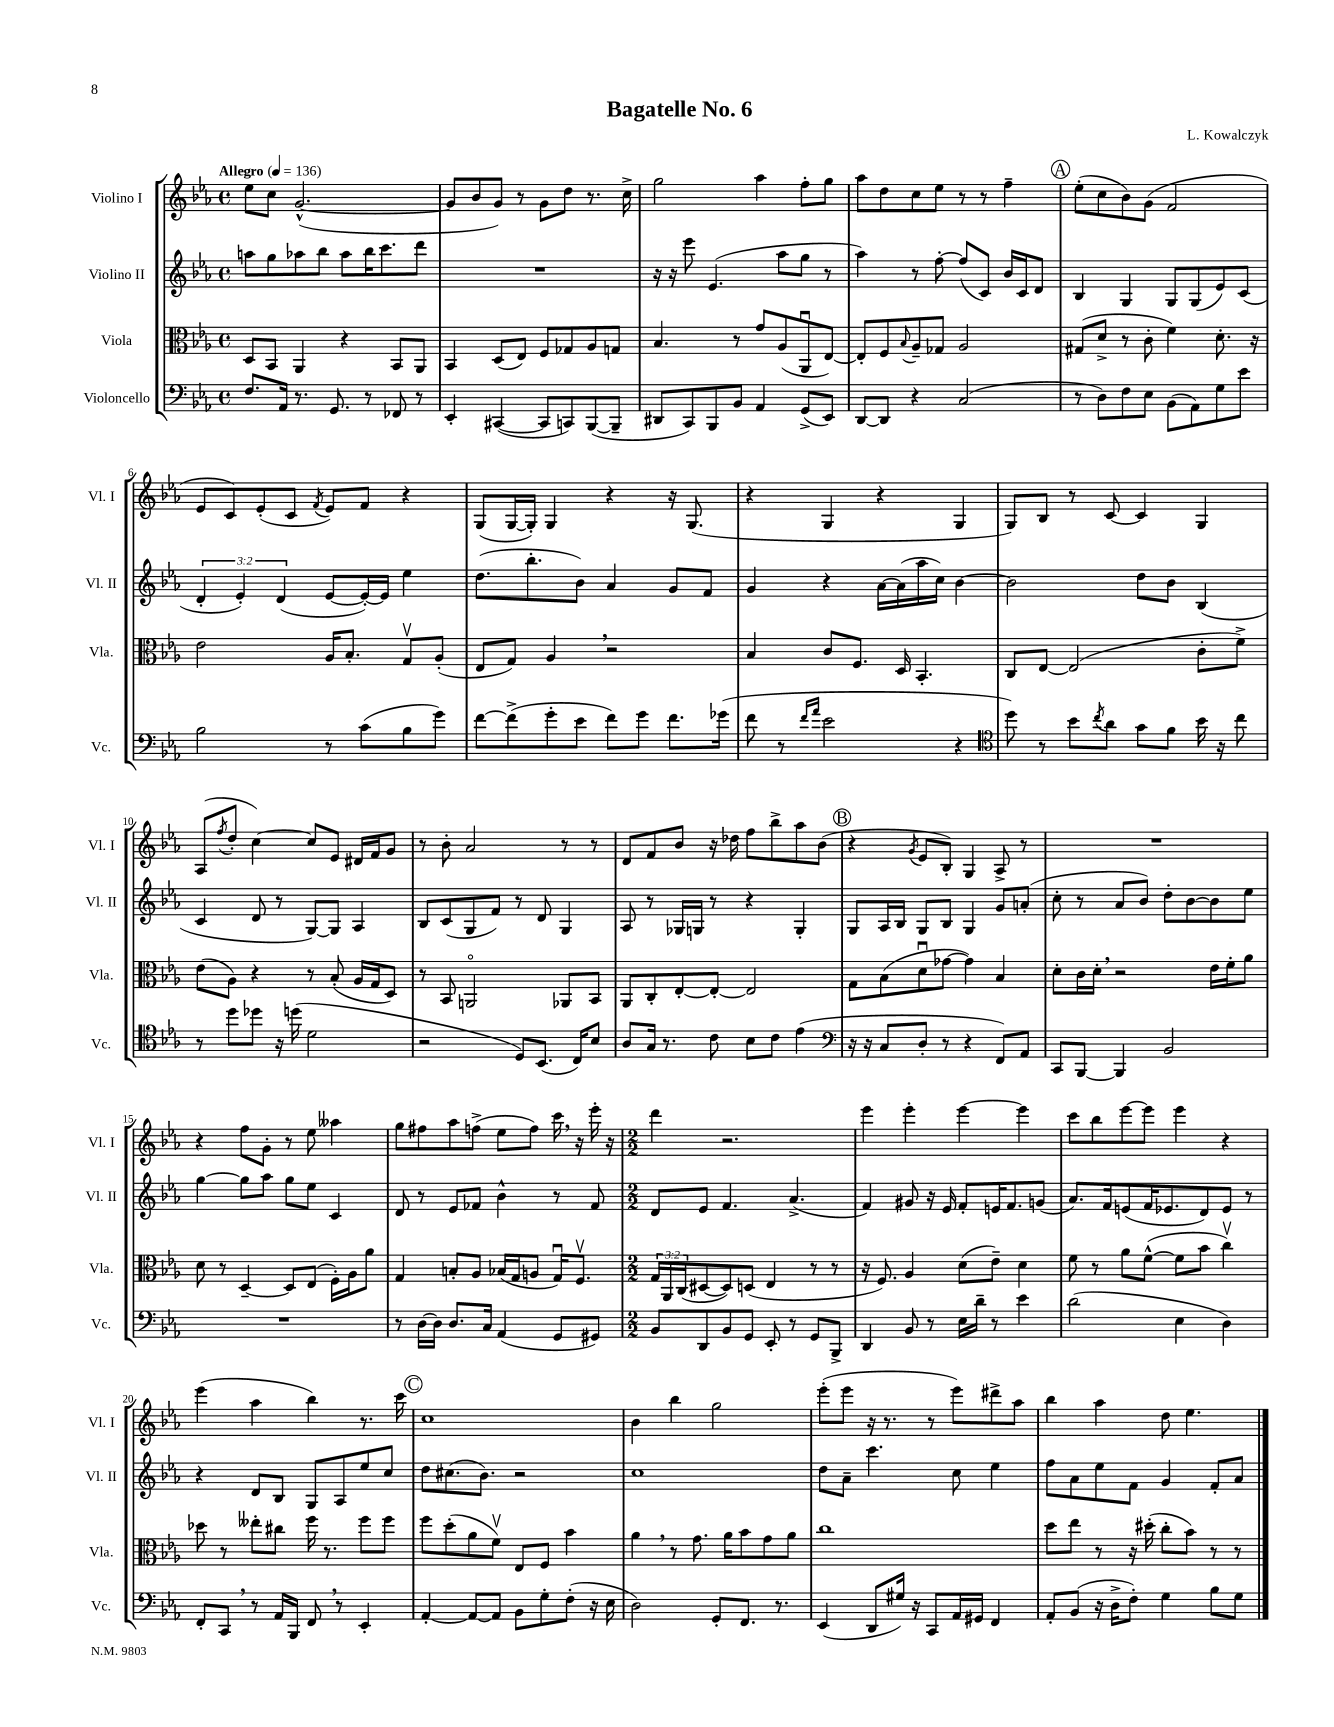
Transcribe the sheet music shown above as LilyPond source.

\header { title = "Bagatelle No. 6" composer = "L. Kowalczyk" }
<<
\new StaffGroup <<
\new Staff = "s0" \with { instrumentName = "Violino I" shortInstrumentName = "Vl. I" } {
    \clef treble \key ees \major \defaultTimeSignature \time 4/4 \tempo "Allegro" 4 = 136
    ees''8 c''8 g'2.~-^( |
    g'8 bes'8 g'8) r8 g'8 d''8 r8. c''16-> |
    g''2 aes''4 f''8-. g''8 |
    aes''8 d''8 c''8 ees''8 r8 r8 f''4-- |
    \mark \markup { \circle "A" } ees''8-.( c''8 bes'8) g'8( f'2 |
    ees'8 c'8) ees'8-.( c'8 \acciaccatura { f'8 } ees'8) f'8 r4 |
    g8( g16~ g16-.) g4 r4 r16 g8.( |
    r4 g4 r4 g4 |
    g8) bes8 r8 c'8~ c'4 g4 |
    aes8( \acciaccatura { f''8 } d''8-. c''4~) c''8 ees'8 dis'16 f'16 g'8 |
    r8 bes'8-. aes'2 r8 r8 |
    d'8 f'8 bes'8 r16 des''16 f''8 bes''8-> aes''8 bes'8( |
    \mark \markup { \circle "B" } r4 \acciaccatura { g'8 } ees'8 bes8-.) g4 aes8-> r8 |
    R1 |
    r4 f''8 g'8-. r8 ees''8 aeses''4 |
    g''8 fis''8 aes''8 f''8->( ees''8 f''8) c'''16 \breathe r16 ees'''16-. r16 |
    \numericTimeSignature \time 2/2 d'''4 r2. |
    ees'''4 ees'''4-. ees'''4~ ees'''4 |
    c'''8 bes''8 ees'''8~ ees'''8 ees'''4 r4 |
    ees'''4( aes''4 bes''4) r8. c'''16 |
    \mark \markup { \circle "C" } c''1 |
    bes'4 bes''4 g''2 |
    ees'''8-.( ees'''8 r16 r8. r8 ees'''8) dis'''8-> aes''8 |
    bes''4 aes''4 d''8 ees''4. \bar "|." |
}
\new Staff = "s1" \with { instrumentName = "Violino II" shortInstrumentName = "Vl. II" } {
    \clef treble \key ees \major \defaultTimeSignature \time 4/4 \override Staff.TupletNumber.text = #tuplet-number::calc-fraction-text
    a''8 g''8 aes''8 bes''8 aes''8 bes''16 c'''8. d'''8 |
    R1 |
    r16 r16 ees'''8 ees'4.( aes''8 g''8 r8 |
    aes''4) r8 f''8~-. f''8( c'8) bes'16 c'16 d'8 |
    \mark \markup { \circle "A" } bes4 g4 g8 g8( ees'8) c'8( |
    \tuplet 3/2 { d'4-. ees'4-.) d'4( } ees'8~ ees'16~-.) ees'16 ees''4 |
    d''8.( bes''8.-. bes'8) aes'4 g'8 f'8 |
    g'4 r4 aes'16~ aes'16( aes''16 c''16) bes'4~ |
    bes'2 d''8 bes'8 bes4( |
    c'4 d'8 r8 g8~) g8 aes4 |
    bes8 c'8( g8 f'8) r8 d'8 g4 |
    aes8 r8 ges16 g16 r8 r4 g4-. |
    \mark \markup { \circle "B" } g8 aes16 bes16 g8 bes8 g4 g'8 a'8-.( |
    c''8-. r8 aes'8 bes'8) d''8-. bes'8~ bes'8 ees''8 |
    g''4~ g''8 aes''8 g''8 ees''8 c'4 |
    d'8 r8 ees'8 fes'8 bes'4-^ r8 fes'8 |
    \numericTimeSignature \time 2/2 d'8 ees'8 f'4. aes'4.->( |
    f'4) gis'8 r16 ees'16 f'8-. e'16 f'8. g'8( |
    aes'8.) f'16 e'8( f'16 ees'8. d'8) ees'8 r8 |
    r4 d'8 bes8 g8 aes8 ees''8 c''8 |
    \mark \markup { \circle "C" } d''8 cis''8.( bes'8.) r2 |
    c''1 |
    d''8 aes'8-- c'''4. c''8 ees''4 |
    f''8 aes'8 ees''8 f'8 g'4 f'8-. aes'8 \bar "|." |
}
\new Staff = "s2" \with { instrumentName = "Viola" shortInstrumentName = "Vla." } {
    \clef alto \key ees \major \defaultTimeSignature \time 4/4 \override Staff.TupletNumber.text = #tuplet-number::calc-fraction-text
    d8 bes,8 aes,4 r4 bes,8 aes,8 |
    bes,4 d8( ees8) f8 ges8 aes8 g8 |
    bes4. r8 g'8 aes8( aes,8\downbow ees8~) |
    ees8-. f8 \appoggiatura { bes8 } aes8-- ges8 aes2 |
    \mark \markup { \circle "A" } gis8( d'8-> r8 c'8-. f'4) d'8.-. r16 |
    ees'2 aes16 bes8.-. g8\upbow aes8-.( |
    ees8 g8) aes4 \breathe r2 |
    bes4 c'8 f8. d16 bes,4.-. |
    c8 ees8~ ees2( c'8-. f'8->) |
    ees'8( aes8) r4 r8 bes8-.( aes16 g16 d8) |
    r8 bes,8 a,2\flageolet aes,8 bes,8 |
    aes,8 c8-. ees8~-. ees8~-. ees2 |
    \mark \markup { \circle "B" } g8 bes8( d'8\downbow ges'8~ ges'4) bes4 |
    d'8-. c'16 d'16-. \breathe r2 ees'16 f'16-. aes'8 |
    d'8 r8 d4~-- d8 ees8( f16-.) aes16 aes'8 |
    g4 b8-. aes8 bes16( g16 a8 g16\downbow) f8.\upbow |
    \numericTimeSignature \time 2/2 \tuplet 3/2 { g16 aes,16 c16( } dis8~ dis8) d8( ees4 r8 r8 |
    r16 f8.) aes4 d'8( ees'8--) d'4 |
    f'8 r8 aes'8 f'8~-^( f'8 bes'8 c''4\upbow) |
    des''8 r8 eeses''8-. cis''8 f''16 r8. f''8 f''8 |
    \mark \markup { \circle "C" } f''8 d''8-.( aes'8 f'8\upbow) ees8 f8 bes'4 |
    aes'4 \breathe r8 g'8. aes'16 bes'8 g'8 aes'8 |
    c''1 |
    d''8 ees''8 r8 r16 dis''16-.( c''8-. bes'8) r8 r8 \bar "|." |
}
\new Staff = "s3" \with { instrumentName = "Violoncello" shortInstrumentName = "Vc." } {
    \clef bass \key ees \major \defaultTimeSignature \time 4/4
    f8. aes,16 r8. g,8. r8 fes,8 r8 |
    ees,4-. cis,4~( cis,8 c,8) bes,,8~( bes,,8-- |
    dis,8 c,8) bes,,8 bes,8 aes,4 g,8->( ees,8) |
    d,8~ d,8 r4 c2( |
    \mark \markup { \circle "A" } r8 d8) f8 ees8 bes,8( aes,8) g8 ees'8 |
    bes2 r8 c'8( bes8 g'8) |
    f'8~ f'8->( g'8-. ees'8 f'8) g'8 f'8. ges'16( |
    f'8 r8 \grace { f'16 aes'16 } ees'2 r4 |
    \clef tenor d''8) r8 bes'8 \acciaccatura { c''8 } aes'8 g'8 f'8 bes'16 r16 c''8 |
    r8 d''8 des''8 r16 d''16( d'2 |
    r2 d8) bes,8.( c16) bes8 |
    aes8 g16 r8. c'8 bes8 c'8 ees'4( |
    \mark \markup { \circle "B" } \clef bass r16 r16 c8 d8-. r8 r4 f,8) aes,8 |
    c,8 bes,,8~ bes,,4 bes,2 |
    R1 |
    r8 d16~ d16 d8. c16 aes,4( g,8 gis,8) |
    \numericTimeSignature \time 2/2 bes,8 d,8 bes,8 g,8 ees,8-. r8 g,8 bes,,8-> |
    d,4 bes,8 r8 ees16 d'16-- r8 ees'4 |
    d'2( ees4 d4) |
    f,8-. c,8 \breathe r8 aes,16 bes,,16 f,8 \breathe r8 ees,4-. |
    \mark \markup { \circle "C" } aes,4~-. aes,8~ aes,8 bes,8 g8-. f8-.( r16 ees16 |
    d2) g,8-. f,8. r8. |
    ees,4( d,8 gis16) r16 c,8 aes,16 gis,16 f,4 |
    aes,8-. bes,8( r16 d16-> f8-.) g4 bes8 g8 \bar "|." |
}
>>
>>
